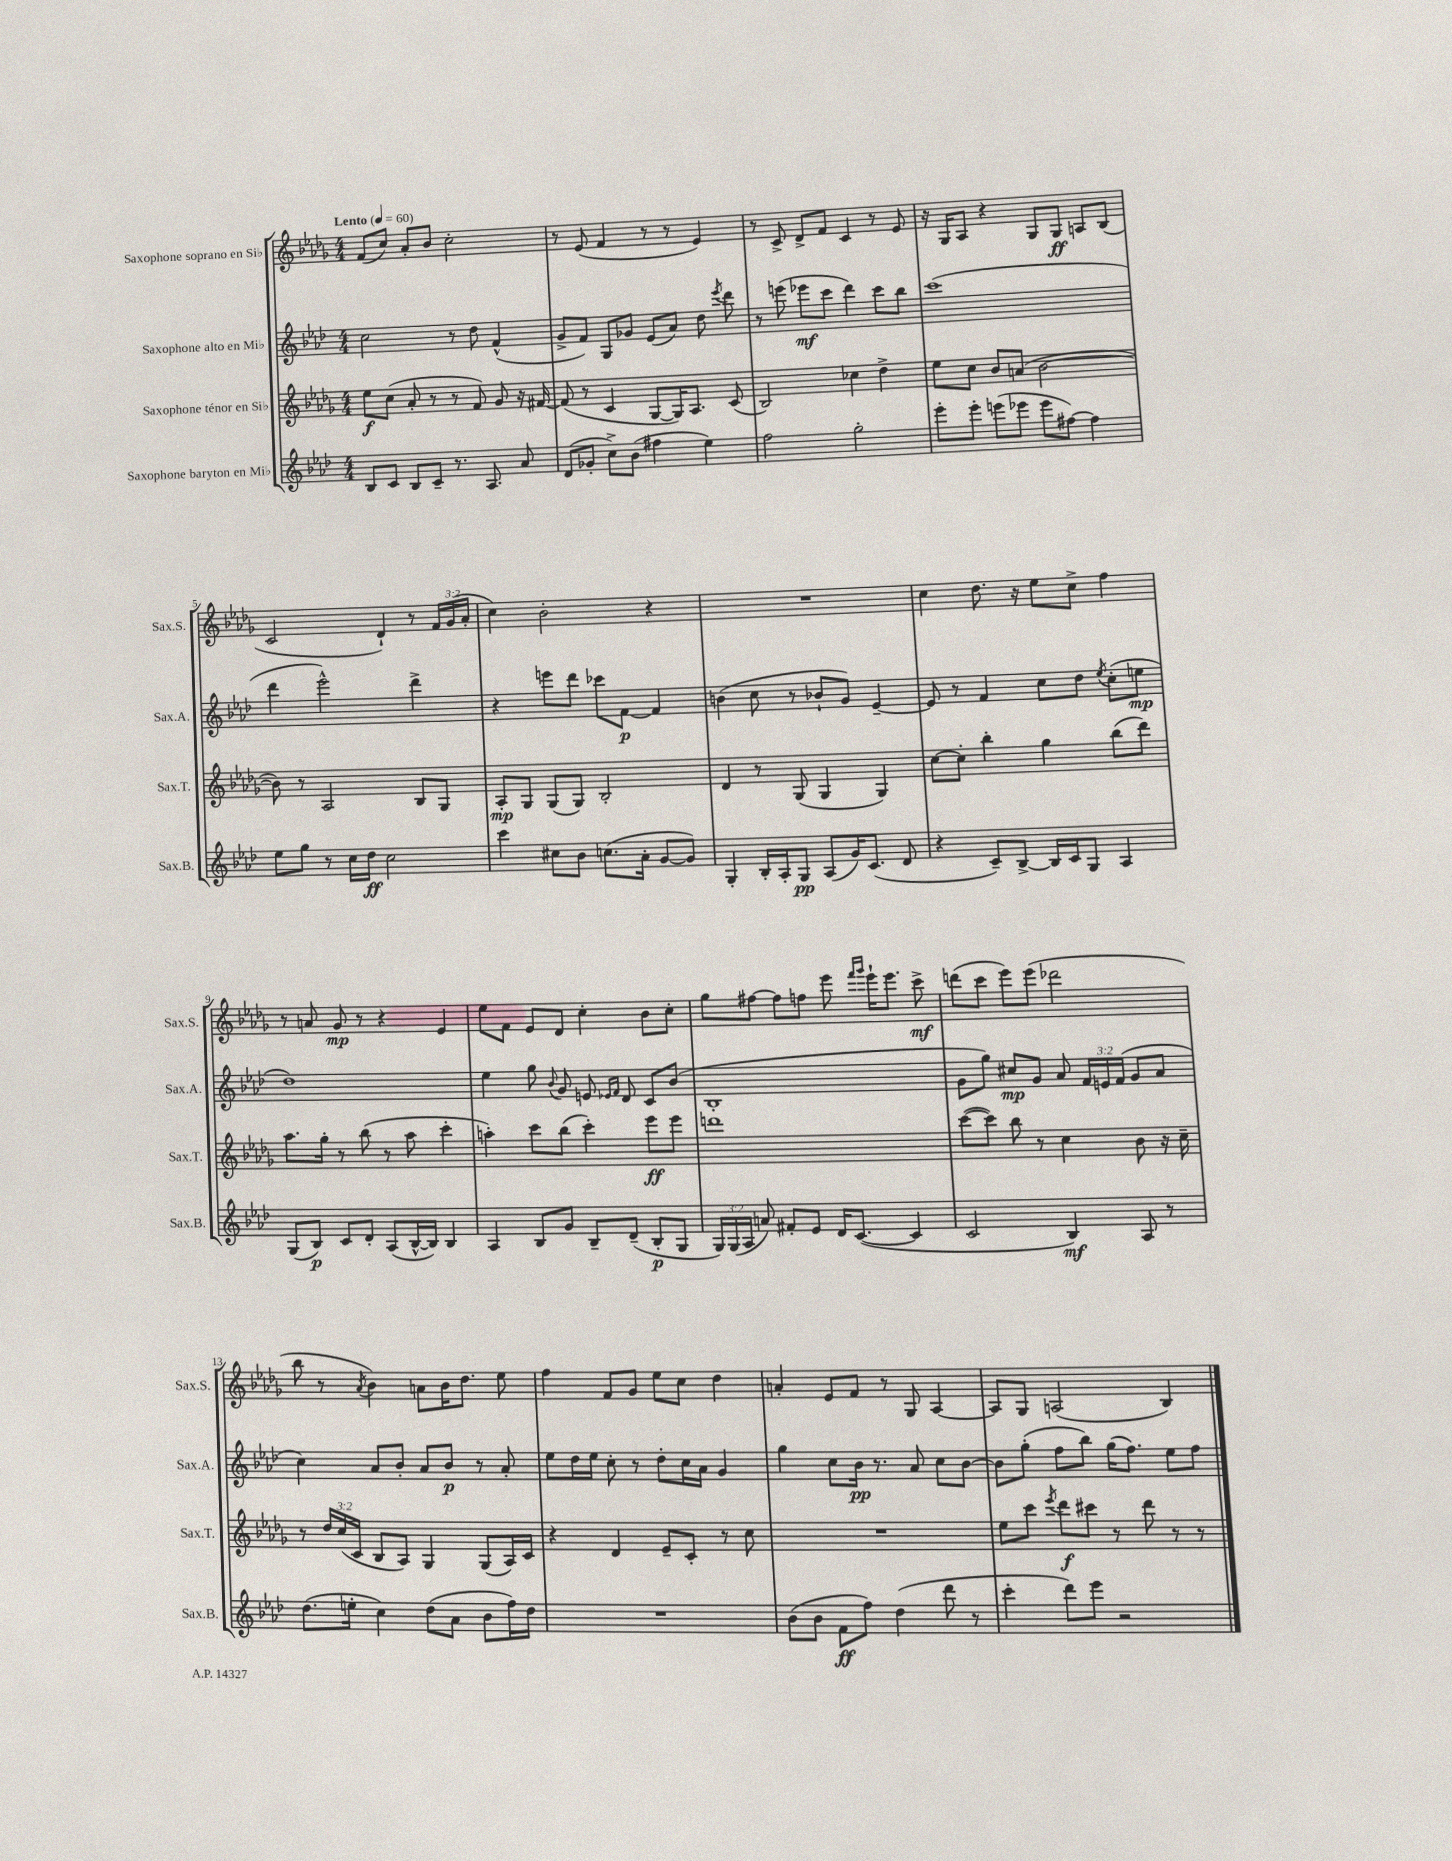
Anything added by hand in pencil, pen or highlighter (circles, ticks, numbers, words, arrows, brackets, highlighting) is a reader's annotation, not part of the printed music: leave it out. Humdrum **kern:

**kern	**kern	**kern	**kern
*staff4	*staff3	*staff2	*staff1
*clefG2	*clefG2	*clefG2	*clefG2
*k[b-e-a-d-]	*k[b-e-a-d-g-]	*k[b-e-a-d-]	*k[b-e-a-d-g-]
*M4/4	*M4/4	*M4/4	*M4/4
*MM60	*MM60	*MM60	*MM60
8B-/L	8ee-\L	2cc\	(8f/L
8c/J	(8cc\J	.	8cc/J)
8B-/L	8a-'/	.	8a-'/L
8c~/J	8r	.	8b-/J
8.r	8r	8r	2cc'\
.	8f/)	8dd-\	.
8.A-/	.	.	.
.	8g-/	(4f^^/	.
8a-/	16r	.	.
.	[16f#/	.	.
=	=	=	=
(8d-/L	(8f#/]	8g^/L	8r
8g-'/J	8r	8f/J)	(8e-/
8cc^\L)	4c/	8G/L	4f/
(8b-\J	.	8g-/J	.
4ff#\	[8G-/L	(8e-/L	8r
.	16G-/]K)	8a-/J)	8r
.	8.A-/J	.	.
4ee-\)	.	8dd-\	4e-/)
.	.	8qeee-/	.
.	(8c/	8ddd-\	.
=	=	=	=
2ff\	2B-/)	8r	8r
.	.	(8eee\	8c^/
.	.	8eee-\L	8d-^/L
.	.	8ccc\J	8f/J
2gg'\	4cc-\	4ddd-\)	4c/
.	4dd-^\	8ccc\L	8r
.	.	8bb-\J	8e-/
=	=	=	=
8eee-'\L	8ee-\L	(1ccc	16r
.	.	.	16G-/LK
8eee-'\J	8cc\J	.	8A-/J
(8eee\L	8b-/L	.	4r
8eee-\J	(8a/J	.	.
8eee-\L	[2b-\	.	8G-/L
[8ff#\J)	.	.	8G-/J
4ff#\]	.	.	8A/L
.	.	.	(8B-/J
=	=	=	=
8ee-\L	8b-\])	4ddd-\	2c/
8gg\J	8r	.	.
8r	2A-/	2eee-^^\)	.
16cc\LL	.	.	.
16dd-\JJ	.	.	.
2cc\	.	.	4d-`/)
.	8B-/L	4ddd-^\	8r
.	8G-/J	.	24f/LL
.	.	.	(24g-/
.	.	.	24a-'/JJ
=	=	=	=
4ccc\	8A-'/L	4r	4cc\)
.	8G-/J	.	.
8cc#\L	(8G-/L	8eee\L	2b-'\
8b-\J	8G-/J)	8ddd-\J	.
(8.cc\L	2B-'/	8ccc-\L	.
.	.	[8f\J	.
16a-'\Jk	.	.	.
[8g/L	.	4f/]	4r
8g/]J)	.	.	.
=	=	=	=
4G'/	4d-/	(4b\	1r
16B-'/LL	8r	8cc\	.
16A-'/J	.	.	.
8G/J	(8G-/	8r	.
(8A-/L	4G-/	8b-`/L	.
16g/K)	.	8g/J)	.
(8.c/J	.	.	.
.	4G-/)	[4e-~/	.
8d-/	.	.	.
=	=	=	=
4r	[8cc\L	8e-/]	4cc\
.	8cc'\]J	8r	.
8c~/L)	4bb-'\	4f/	8.dd-\
[8B-^/J	.	.	.
.	.	.	16r
16B-/]LL	4gg-\	8cc\L	8ee-\L
16c/J	.	.	.
8G/J	.	8dd-\J	8cc^\J
.	.	8qee-/	.
4A-/	(8bb-\L	(8cc'\L	4ff\
.	8ddd-\J)	8ee\J	.
=	=	=	=
(8G/L	8.aa-\L	1dd-)	8r
8B-/J)	.	.	8a/
.	16gg-'\Jk	.	.
8c/L	8r	.	8g-/
8d-'/J	(8bb-\	.	8r
(8A-/L	8r	.	4r
[16B-^^/L	8aa-\	.	.
16B-/]JJ)	.	.	.
4B-/	4ccc'\	.	4e-/
=	=	=	=
4A-/	4aa'\)	4ee-\	8ee-\L
.	.	.	8f\J
8B-/L	8ccc\L	8gg\	8e-/L
.	.	8qqb-/	.
8g/J	(8bb-\J	8g/	8d-/J
8B-~/L	4ccc'\)	8e/	4cc'\
.	.	16qqe-/LL	.
.	.	16qqf/JJ	.
(8d-~/J	.	8d-/	.
8B-'/L	8eee-\L	8c/L	8b-\L
8G/J	8eee-\J	(8b-/J	8cc'\J
=	=	=	=
24G/LL)	1ddd	1B-'	8gg-\L
(24G/	.	.	.
24A-/JJ	.	.	.
8a/)	.	.	[8ff#\J
8f#'/L	.	.	8ff#\]L
8e-/J	.	.	8ff\J
16d-/LK	.	.	8eee-\
([8.c/J	.	.	.
.	.	.	16qqfff/LL
.	.	.	16qqggg-/JJ
.	.	.	16eee-`\LK
.	.	.	8.eee-\J
4c/]	.	.	.
.	.	.	8ccc^\
=	=	=	=
2c/	([8ccc\L	8g\L	(8ddd\L
.	8ccc\]J)	8gg\J)	8ccc\J
.	8bb-\	8cc#/L	8eee-\L)
.	8r	8g/J	(8eee-\J
4B-/)	4cc\	8a-/	2ddd-\
.	.	24f/LL	.
.	.	24e/	.
.	.	(24f/JJ	.
8A-/	8b-\	8g/L	.
8r	16r	8a-/J	.
.	16cc~\	.	.
=	=	=	=
(8.dd-\L	8r	4cc\)	8bb-\
.	24dd-/LL	.	8r
.	(24cc/	.	.
16ee'\Jk	.	.	.
.	24c/JJ	.	.
.	.	.	8qa-/
4cc\)	8B-/L	8a-/L	4b-\)
.	8A-/J)	8b-'/J	.
(8dd-\L	4G-/	8a-/L	8a\L
8a-\J	.	8b-/J	16b-\K
.	.	.	8.dd-\J
8b-\L	(8G-/L	8r	.
16ff\L)	16A-/L)	8a-'/	8ee-\
16dd-\JJ	16c/JJ	.	.
=	=	=	=
1r	4r	8ee-\L	4ff\
.	.	16dd-\L	.
.	.	16ee-\JJ	.
.	4d-/	8cc'\	8f/L
.	.	8r	8g-/J
.	8e-~/L	8dd-'\L	8ee-\L
.	8c'/J	16cc\L	8cc\J
.	.	16a-\JJ	.
.	8r	4g/	4dd-\
.	8cc\	.	.
=	=	=	=
(8b-\L	1r	4gg\	4a'/
8b-\J	.	.	.
8f\L	.	8cc\L	8e-/L
8ff\J)	.	16b-\Jk	8f/J
.	.	8.r	.
(4dd-\	.	.	8r
.	.	8a-/	8G-/
8ddd-\	.	8cc\L	[4A-/
8r	.	[8b-\J	.
=	=	=	=
4ccc'\	8ee-\L	8b-\]L	8A-/]L
.	8ccc\J	(8gg'\J	8G-/J
.	8qeee-/	.	.
8ddd-\L)	8ddd-\L	8ff\L	(2A/
8eee-\J	8ccc#\J	8bb-\J)	.
2r	8r	(16gg\LK	.
.	.	8.ff\J)	.
.	8ddd-\	.	.
.	8r	8ee-\L	4B-/)
.	8r	8ff\J	.
==	==	==	==
*-	*-	*-	*-
